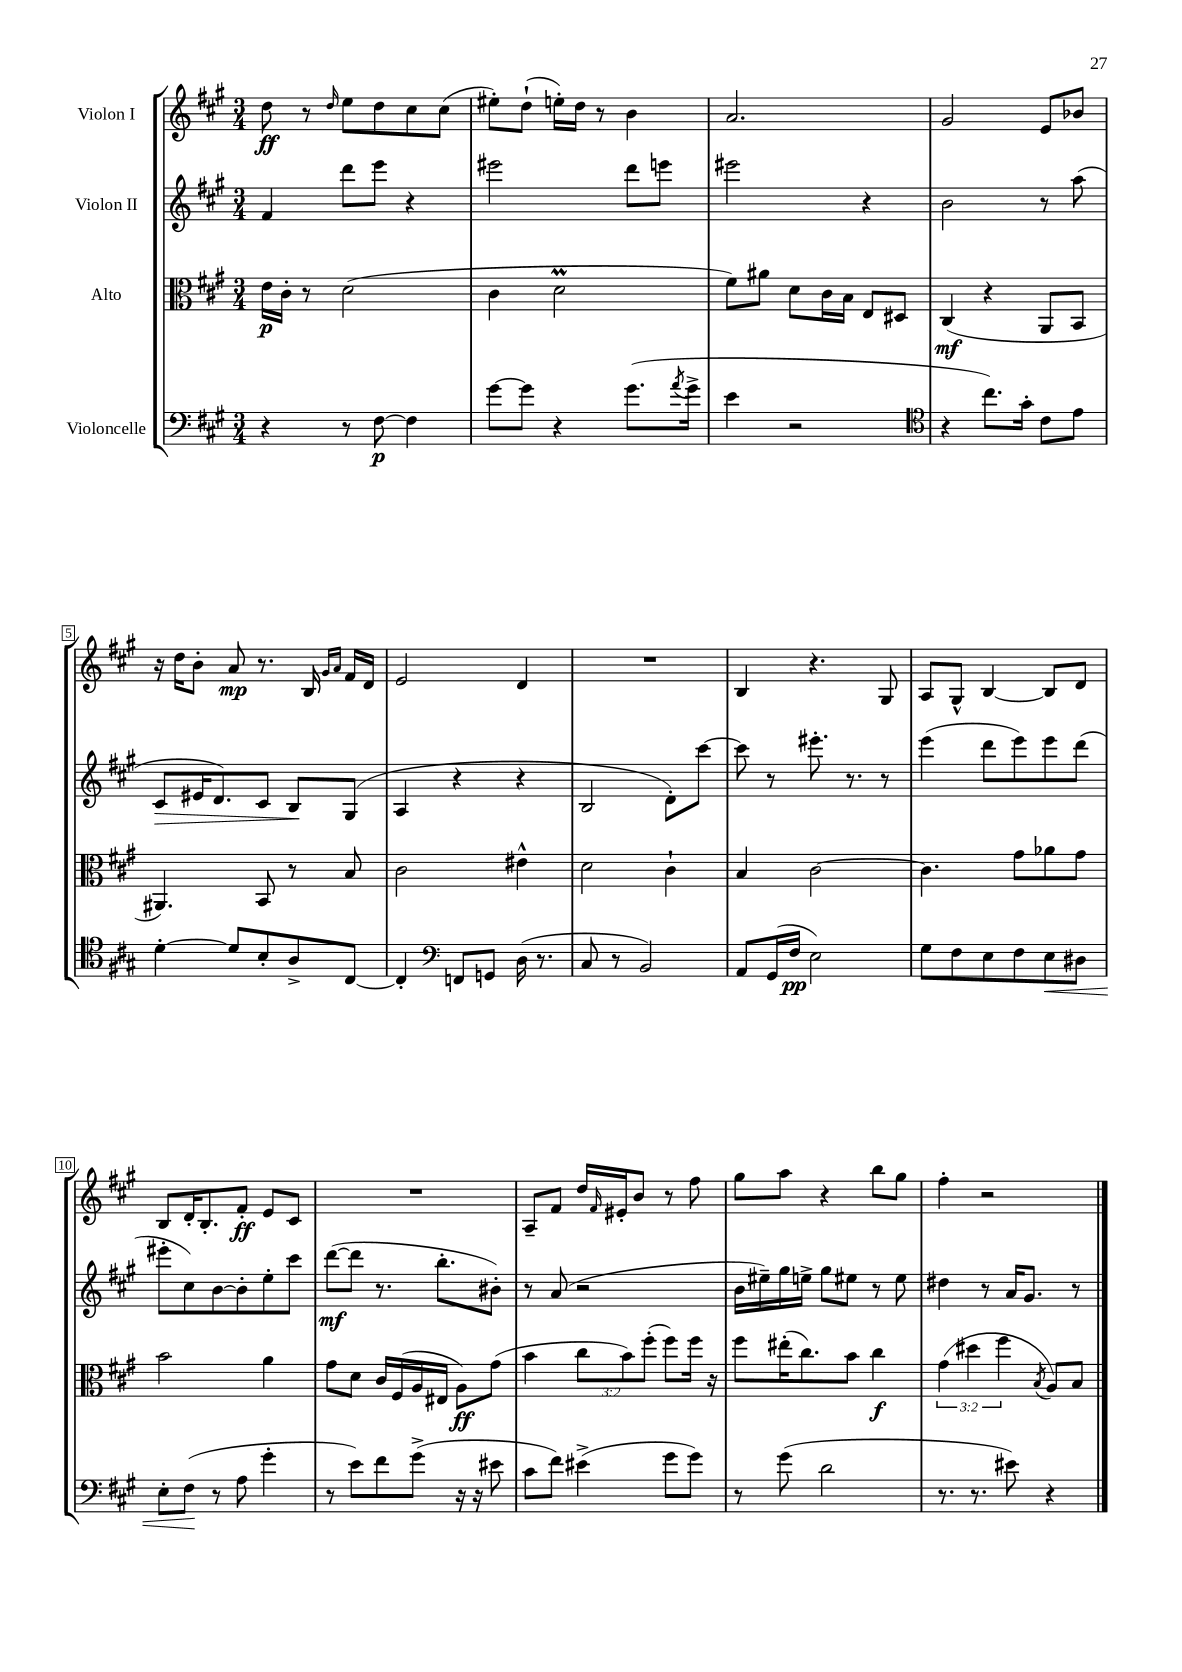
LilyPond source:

<<
\new StaffGroup <<
\new Staff = "s0" \with { instrumentName = "Violon I" } {
    \clef treble \key a \major \numericTimeSignature \time 3/4
    d''8\ff r8 \grace { d''16 } e''8 d''8 cis''8 cis''8( |
    eis''8-.) d''8-!( e''16-.) d''16 r8 b'4 |
    a'2. |
    gis'2 e'8 bes'8 |
    r16 d''16 b'8-. a'8\mp r8. b16 \grace { gis'16 a'16 } fis'16 d'16 |
    e'2 d'4 |
    R2. |
    b4 r4. gis8 |
    a8 gis8-^ b4~ b8 d'8 |
    b8 d'16-. b8.-. fis'8-.\ff e'8 cis'8 |
    R2. |
    a8-- fis'8 d''16 \grace { fis'16 } eis'16-. b'8 r8 fis''8 |
    gis''8 a''8 r4 b''8 gis''8 |
    fis''4-. r2 \bar "|." |
}
\new Staff = "s1" \with { instrumentName = "Violon II" } {
    \clef treble \key a \major \numericTimeSignature \time 3/4
    fis'4 d'''8 e'''8 r4 |
    eis'''2 d'''8 e'''8 |
    eis'''2 r4 |
    b'2 r8 a''8( |
    cis'8\> eis'16 d'8.) cis'8 b8\! gis8( |
    a4 r4 r4 |
    b2 d'8-.) cis'''8~ |
    cis'''8 r8 eis'''8.-. r8. r8 |
    e'''4( d'''8 e'''8) e'''8 d'''8( |
    eis'''8-. cis''8) b'8~ b'8-. e''8-. cis'''8 |
    d'''8~\mf( d'''8 r8. b''8.-. bis'8-.) |
    r8 a'8( r2 |
    b'16 eis''16--) gis''16 e''16-> gis''8 eis''8 r8 eis''8 |
    dis''4 r8 a'16 gis'8. r8 \bar "|." |
}
\new Staff = "s2" \with { instrumentName = "Alto" } {
    \clef alto \key a \major \numericTimeSignature \time 3/4 \override Staff.TupletNumber.text = #tuplet-number::calc-fraction-text
    e'16\p cis'16-. r8 d'2( |
    cis'4 d'2\prall |
    fis'8) ais'8 d'8 cis'16 b16 e8 dis8 |
    cis4\mf( r4 a,8 b,8 |
    ais,4.) b,8 r8 b8 |
    cis'2 eis'4-^ |
    d'2 cis'4-! |
    b4 cis'2~ |
    cis'4. gis'8 aes'8 gis'8 |
    b'2 a'4 |
    gis'8 d'8 cis'16 fis16( a16 eis16 a8\ff) gis'8( |
    b'4 \tuplet 3/2 { cis''8 b'8) fis''8-.( } fis''8) fis''16 r16 |
    fis''8 eis''16-.( cis''8.) b'8 cis''4\f |
    \tuplet 3/2 { gis'4( dis''4 fis''4 } \acciaccatura { b8 } a8) b8 \bar "|." |
}
\new Staff = "s3" \with { instrumentName = "Violoncelle" } {
    \clef bass \key a \major \numericTimeSignature \time 3/4
    r4 r8 fis8~\p fis4 |
    gis'8~ gis'8 r4 gis'8.( \acciaccatura { a'8 } gis'16-> |
    e'4 r2 |
    \clef tenor r4 cis''8.) gis'16-. cis'8 e'8 |
    d'4~-. d'8 b8-. a8-> cis8~ |
    cis4-. \clef bass f,8 g,8 d16( r8. |
    cis8 r8 b,2) |
    a,8 gis,16( fis16\pp e2) |
    gis8 fis8 e8 fis8 e8\< dis8 |
    e8-. fis8\!( r8 a8 gis'4-. |
    r8 e'8) fis'8 gis'8->( r16 r16 eis'8 |
    cis'8 fis'8) eis'4->( gis'8 gis'8) |
    r8 gis'8( d'2 |
    r8. r8. eis'8) r4 \bar "|." |
}
>>
>>
\layout { \context { \Score \override BarNumber.stencil = #(make-stencil-boxer 0.1 0.3 ly:text-interface::print) } }
